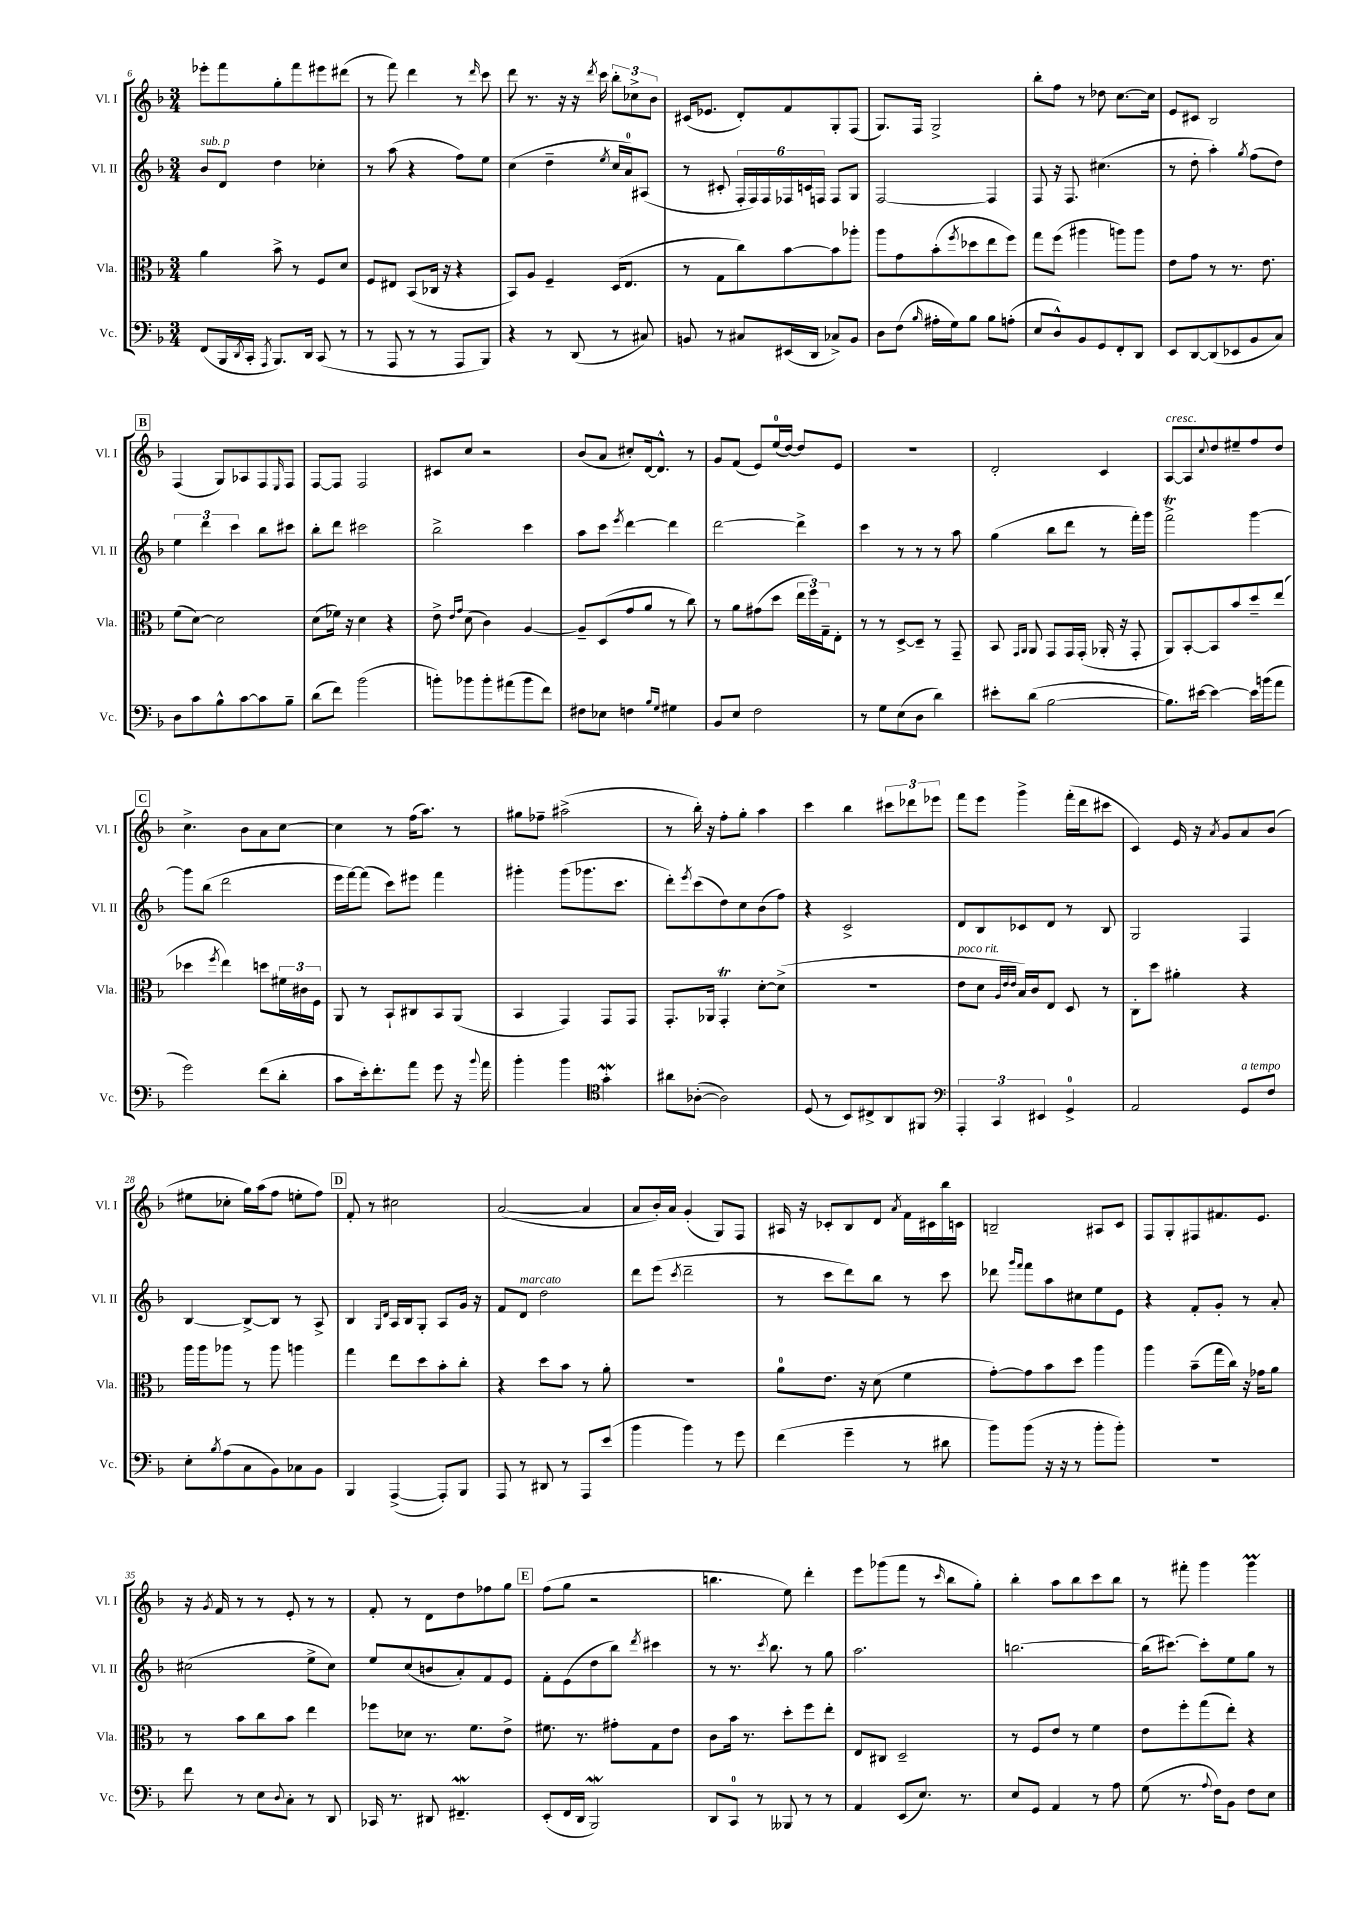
<<
\new StaffGroup <<
\new Staff = "s0" \with { instrumentName = "Vl. I" shortInstrumentName = "Vl. I" } {
    \clef treble \key f \major \numericTimeSignature \time 3/4
    ees'''8-. f'''8 g''8-. f'''8 eis'''8 dis'''8( |
    r8 f'''8) d'''4 r8 \grace { d'''16 } c'''8 |
    d'''8 r8. r16 r16 \acciaccatura { d'''8 } c'''16 \tuplet 3/2 { bes''8-. ces''8-> bes'8 } |
    cis'16( ees'8. d'8-.) f'8 g8-. f8( |
    g8.) f16 g2-> |
    bes''8-. f''8 r8 des''8 c''8.~ c''16 |
    e'8 cis'8 bes2 |
    \mark \markup { \box "B" } f4( g8) aes8 f8 \grace { e16 } f8 |
    f8~ f8 f2 |
    cis'8 c''8 r2 |
    bes'8( a'8 cis''8-.) d'16~ d'8.-^ r8 |
    g'8 f'8( e'8) e''16-0( d''16~) d''8 e'8 |
    R2. |
    d'2-. c'4 |
    a8~^\markup { \italic "cresc." } a8 \appoggiatura { c''8 } d''8 eis''8-- f''8 d''8 |
    \mark \markup { \box "C" } c''4.-> bes'8 a'8 c''8~ |
    c''4 r8 f''16( a''8.) r8 |
    gis''8 fes''8-- ais''2->( |
    r8 bes''16-.) r16 f''8-. g''8-. a''4 |
    c'''4 bes''4 \tuplet 3/2 { cis'''8 des'''8 ees'''8 } |
    f'''8 e'''8 g'''4-> f'''16-.( d'''16 cis'''8 |
    c'4) e'16 r16 \acciaccatura { a'8 } g'8 a'8 bes'8( |
    eis''8 ces''8-. g''16) a''16( f''8 e''8-. f''8) |
    \mark \markup { \box "D" } f'8-. r8 cis''2 |
    a'2~( a'4 |
    a'8 bes'16-.) a'16 g'4-.( g8) f8 |
    ais16 r16 ces'8-. bes8 d'8 \acciaccatura { a'8 } f'16 cis'16 bes''16 c'16 |
    b2-- ais8 c'8 |
    f8 g8-. fis8 fis'8. e'8. |
    r16 \acciaccatura { g'8 } f'16 r8 r8 e'8-. r8 r8 |
    f'8-. r8 d'8 d''8 fes''8 g''8 |
    \mark \markup { \box "E" } f''8( g''8 r2 |
    b''4. e''8) d'''4-. |
    e'''8 ges'''8( f'''8 r8 \grace { c'''16 } bes''8 g''8-.) |
    bes''4-. a''8 bes''8 c'''8 bes''8 |
    r8 fis'''8-. g'''4 g'''4\prall \bar "|." |
}
\new Staff = "s1" \with { instrumentName = "Vl. II" shortInstrumentName = "Vl. II" } {
    \clef treble \key f \major \numericTimeSignature \time 3/4
    bes'8^\markup { \italic "sub. p" } d'8 d''4 ces''4-. |
    r8 a''8( r4 f''8) e''8 |
    c''4( d''4-- \acciaccatura { e''8 } c''16 a'16-0) ais8( |
    r8 cis'8-. \tuplet 6/4 { f16-. f16) f16 fes16 c'16 f16 } f8 g8 |
    f2~ f4 |
    f8 r16 f8. cis''4.( |
    r8 d''8-. a''4-.) \acciaccatura { g''8 } f''8( d''8) |
    \mark \markup { \box "B" } \tuplet 3/2 { e''4 d'''4 c'''4 } bes''8 cis'''8 |
    bes''8-. d'''8 cis'''2 |
    bes''2-> c'''4 |
    a''8 c'''8 \acciaccatura { e'''8 } d'''4~ d'''4 |
    d'''2~ d'''4-> |
    c'''4 r8 r8 r8 a''8 |
    g''4( bes''8 d'''8 r8 f'''16-.) g'''16 |
    f'''2->\trill g'''4~ |
    \mark \markup { \box "C" } g'''8 bes''8( d'''2 |
    e'''16 f'''16~) f'''8( c'''8) eis'''8 f'''4 |
    gis'''4-. gis'''8( ges'''8. c'''8. |
    d'''8-.) \acciaccatura { e'''8 } c'''8( d''8) c''8 bes'8( f''8) |
    r4 c'2-> |
    d'8 bes8 ces'8 d'8 r8 bes8 |
    g2 f4 |
    bes4~ bes8~-> bes8 r8 a8-> |
    \mark \markup { \box "D" } bes4 \grace { g16 d'16 } a16 bes16 g8-. a8 g'16 r16 |
    f'8 d'8^\markup { \italic "marcato" } d''2 |
    d'''8 e'''8( \acciaccatura { c'''8 } d'''2-- |
    r8 c'''8 d'''8) bes''8 r8 c'''8 |
    des'''8 \grace { g'''16 f'''16 } f'''8 a''8 cis''8 e''8 e'8 |
    r4 f'8-. g'8-. r8 a'8-. |
    cis''2( e''8-> cis''8) |
    e''8 c''8( b'8 a'8-.) f'8 e'8 |
    \mark \markup { \box "E" } f'8-. e'8( d''8 bes''8) \acciaccatura { d'''8 } cis'''4 |
    r8 r8. \acciaccatura { c'''8 } bes''8. r8 g''8 |
    a''2. |
    b''2.~ |
    b''16( cis'''8.~) cis'''8-. e''8 g''8 r8 \bar "|." |
}
\new Staff = "s2" \with { instrumentName = "Vla." shortInstrumentName = "Vla." } {
    \clef alto \key f \major \numericTimeSignature \time 3/4
    a'4 bes'8-> r8 f8 d'8 |
    f8 eis8 bes,8( ces16 r16 r4 |
    bes,8) a8 f4-- d16( e8. |
    r8 g8 c''8) bes'8~ bes'8 aes''8-. |
    a''8 g'8 bes'8-.( \acciaccatura { f''8 } des''8 e''8 f''8) |
    g''8 f''8( ais''4 a''8) a''8 |
    e'8 g'8 r8 r8. e'8. |
    \mark \markup { \box "B" } f'8( d'8~) d'2 |
    d'8( fes'16) r16 d'4 r4 |
    e'8-> \grace { e'16 g'16 } d'8( c'4) a4~ |
    a8-- d8( g'8 a'8 r8 c''8) |
    r8 a'8 gis'8( d''8 \tuplet 3/2 { e''16 f''16) g16-- } e8-. |
    r8 r8 d8~-> d8-- r8 g,8-- |
    bes,8 \grace { g,16 a,16 } a,8 g,8 g,16 g,16-.( aes,16-. r16 g,8-. |
    a,8) bes,8~-. bes,8 bes'8 d''8-- e''8( |
    \mark \markup { \box "C" } des''4 \acciaccatura { f''8 } e''4) d''8 \tuplet 3/2 { fis'16 cis'16 f16 } |
    a,8 r8 bes,8-! cis8 bes,8 a,8( |
    bes,4 g,4) g,8 g,8 |
    g,8.-. aes,16 g,4-.\trill d'8~-. d'8->( |
    R2. |
    e'8^\markup { \italic "poco rit." } d'8 \grace { a32 e'32 e'32 } bes16) c'16 e8 d8 r8 |
    c8-. d''8 ais'4-. r4 |
    a''16 a''16 aes''8 r8 aes''8 a''4 |
    \mark \markup { \box "D" } g''4 e''8 d''8 bes'8-. c''8-. |
    r4 d''8 bes'8 r8 a'8-. |
    R2. |
    a'8-0 e'8. r16 d'8( f'4 |
    g'8~-.) g'8 bes'8 d''8 a''4 |
    a''4 bes'8--( g''16 c''16) r16 ges'16 a'8 |
    r8 bes'8 c''8 bes'8 e''4 |
    fes''8 des'8 r8. f'8. e'8-> |
    \mark \markup { \box "E" } fis'8. r8. gis'8-. g8 e'8 |
    c'8 bes'16 r8. d''8-. f''8 e''8-. |
    e8 cis8 d2-- |
    r8 f8 e'8 r8 f'4 |
    e'8 f''8-. g''8( e''8-.) r4 \bar "|." |
}
\new Staff = "s3" \with { instrumentName = "Vc." shortInstrumentName = "Vc." } {
    \clef bass \key f \major \numericTimeSignature \time 3/4
    f,8( bes,,16 \acciaccatura { d,8 } c,16-. \acciaccatura { a,,8 } bes,,8.) d,16 c,8( r8 |
    r8 a,,8 r8 r8 a,,8 bes,,8) |
    r4 r8 d,8( r8 cis8) |
    b,8 r8 cis8 eis,16( d,16 ces8->) b,8 |
    d8 f8( \grace { bes16 } ais16-. g16) bes8 bes8 a8-.( |
    e8 d8-^) bes,8 g,8 f,8-. d,8 |
    e,8 d,8~ d,8( ees,8 bes,8 c8) |
    \mark \markup { \box "B" } d8 c'8 bes8-^ c'8~ c'8 bes8-- |
    d'8( f'8) bes'2( |
    b'8-.) bes'8 bes'8-. ais'8( bes'8 f'8) |
    fis8 ees8 f4 \grace { bes16 g16 } gis4 |
    bes,8 e8 f2 |
    r8 g8 e8( d8 d'4) |
    eis'8-. d'8( bes2~ |
    bes8.) eis'16~ eis'4~ eis'16 b'16( a'8 |
    \mark \markup { \box "C" } g'2) f'8( d'8-. |
    c'8 e'16-.) f'8.-. a'8 g'8 r16 \appoggiatura { bes'8 } a'16 |
    bes'4-. bes'4 \clef tenor g'4-.\mordent |
    ais'8 aes8~-.( aes2) |
    d8( r8 bes,8) cis8-> a,8 fis,8 |
    \clef bass \tuplet 3/2 { a,,4-. c,4 eis,4 } g,4-0-> |
    a,2 g,8^\markup { \italic "a tempo" } f8 |
    e8-. \acciaccatura { bes8 } a8( c8 bes,8) ces8 bes,8 |
    \mark \markup { \box "D" } bes,,4 a,,4~->( a,,8-.) bes,,8 |
    a,,8 r8 dis,8 r8 a,,8 e'8( |
    bes'4 bes'4) r8 g'8 |
    f'4( g'4-- r8 dis'8 |
    bes'8) bes'8( r16 r16 r8 bes'8-. bes'8-.) |
    R2. |
    f'8 r8 e8 \appoggiatura { d8 } c8-. r8 d,8 |
    ces,16 r8. dis,8 fis,4.--\mordent |
    \mark \markup { \box "E" } e,8-.( f,16 d,16 bes,,2\mordent) |
    d,8 c,8-0 r8 beses,,8 r8 r8 |
    a,4 e,8( e8.) r8. |
    e8 g,8 a,4 r8 a8 |
    g8( r8. \appoggiatura { a8 } f16) bes,8 f8 e8 \bar "|." |
}
>>
>>
\layout { \context { \Score currentBarNumber = #6 } }
